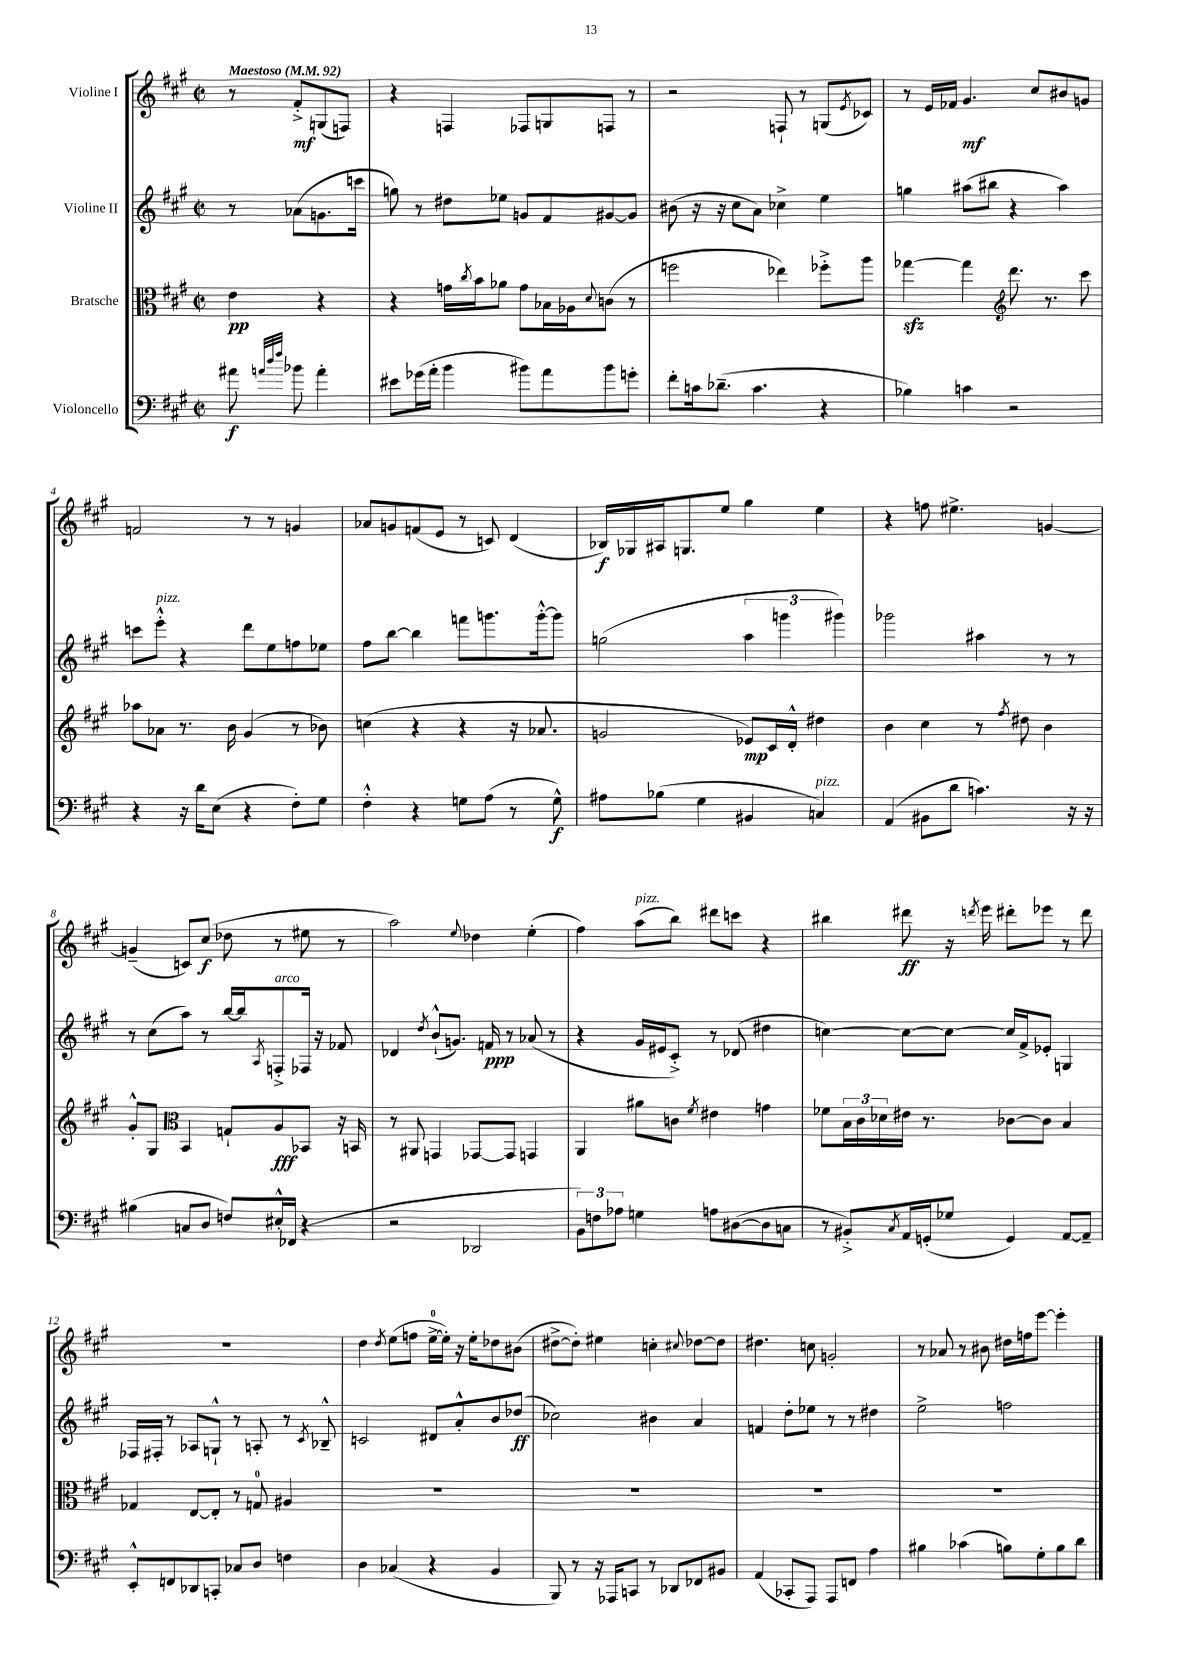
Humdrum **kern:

**kern	**kern	**kern	**kern
*staff4	*staff3	*staff2	*staff1
*clefF4	*clefC3	*clefG2	*clefG2
*k[f#c#g#]	*k[f#c#g#]	*k[f#c#g#]	*k[f#c#g#]
*M2/2	*M2/2	*M2/2	*M2/2
*met(c|)	*met(c|)	*met(c|)	*met(c|)
*MM92	*MM92	*MM92	*MM92
8a#	4e	8r	8r
32qqa	.	.	.
32qqdd	.	.	.
32qqff#	.	.	.
8b-	.	(8a-	8f#'^
4a'	4r	8.g	(8G
.	.	.	8F)
.	.	16ccc	.
=	=	=	=
8e#	4r	8gg)	4r
(16g-	.	8r	.
16a'	.	.	.
4b	16g	8dd#	4F
.	8qcc#	.	.
.	16b	.	.
.	8a-	8ee-	.
8b#)	8g	8g	8F-
8a	16B-	8f#	8G
.	16A-	.	.
.	8qqd	.	.
8b#	(8c	[8g#	8F
8g'	8r	8g#]	8r
=	=	=	=
8f#'	2ff	(8b#	2r
16c	.	16r	.
(8.d-~	.	16r	.
.	.	8cc#	.
4.c	.	8a)	.
.	4ee-)	4cc-^	8F`
.	.	.	8r
4r	8ff-'^	4ee	(8G
.	.	.	8qe
.	8aa	.	8c-)
=	=	=	=
4B-)	[4gg-	4gg	8r
.	.	.	16e
.	.	.	16f-
4c	4gg-]	(8aa#	4.g#
.	.	8bb#	.
*	*clefG2	*	*
2r	8.ddd	4r	.
.	.	.	8cc#
.	8.r	.	.
.	.	4aa#)	8b#
.	8ccc#	.	8g
=	=	=	=
4r	8aa-	8ccc	2f
.	8a-	8eee'^^	.
16r	8.r	4r	.
16d	.	.	.
(8E	.	.	.
.	16b	.	.
4r	(4g#	8ddd	8r
.	.	8ee	8r
8F#')	8r	8ff	4g
8G#	8b-)	8ee-	.
=	=	=	=
4F#'^^	(4cc	8ff#	8a-
.	.	[8bb	8g
4r	4r	4bb]	(8f
.	.	.	8e
8G	4r	8fff	8r
(8A	.	8.ggg	8c)
8r	16r	.	(4d
.	8.a-	[16ggg'^^	.
8G^^)	.	8ggg]	.
=	=	=	=
8A#	2g	(2gg	16B-)
.	.	.	16G-
(8B-	.	.	16A#
.	.	.	8.G
4G#	.	.	.
.	.	.	8ee
4BB#	8e-)	6aa	4gg#
.	16c#	.	.
.	.	6ggg	.
.	16d'^^	.	.
4C)	4dd#	.	4ee
.	.	6ggg#)	.
=	=	=	=
(4AA	4b	2ggg-	4r
8BB#	4cc#	.	8ff
8d	.	.	4.ee#^
4.c)	8r	4aa#	.
.	8qff#	.	.
.	8dd#	.	.
.	4b	8r	[4g
16r	.	8r	.
16r	.	.	.
=	=	=	=
(4B#	8g#'^^	8r	(4g~]
.	8G#	(8cc#	.
*	*clefC3	*	*
8C	4BB	8aa)	8c)
8D	.	8r	(8cc#
8F)	8G`	[16bb	8dd-
.	.	16bb]	.
.	.	8qA	.
16E#'^^	8A	8F'^	8r
(16FF-	.	.	.
4r	8BB-	16F-	8ee#
.	.	16r	.
.	16r	8f-	8r
.	16BB	.	.
=	=	=	=
2r	8r	4d-	2aa)
.	8AA#	.	.
.	.	8qdd	.
.	4GG	(8b`^^	.
.	.	8.g)	.
.	.	.	8qqee
2DD-	[8GG-	.	4dd-
.	.	16f	.
.	8GG-]	8r	.
.	4GG	(8a-	(4ee'
.	.	8r	.
=	=	=	=
12BB)	4AA	4r	4ff#)
12F	.	.	.
12A-	.	.	.
4G	8a#	16g#	(8aa
.	.	16e#	.
.	8c	8c#'^)	8bb)
.	8qf#	.	.
8A	4e#	8r	8ddd#
([8D#	.	(8d-	8ccc
8D#]	4g	4dd#	4r
8C	.	.	.
=	=	=	=
8r	8f-	[4cc)	4bb#
8BB#'^)	24B	.	.
.	24c#	.	.
.	24d-	.	.
8qC#	.	.	.
16AA	16e#	8cc_	8ddd#
(16GG'	8.r	.	.
8G-	.	8cc_	16r
.	.	.	8qddd
.	.	.	16eee
4GG)	[8c-	16cc]	8ddd#'
.	.	16f#^	.
.	8c-]	8e-'	8eee-
[8AA	4B	4G	8r
8AA~]	.	.	8ddd#
=	=	=	=
8EE'^^	4G-	16F-	1r
.	.	16F#'	.
8FF	.	8r	.
8DD-	[8E	8A-	.
8CC'	8E']	8G`^^	.
8C-	8r	8r	.
8D	8G	8A'	.
4F	4A#	8r	.
.	.	8qc#	.
.	.	8B-~^^	.
=	=	=	=
4D	1r	2c	4dd
.	.	.	8qdd
(4C-	.	.	(8ee
.	.	.	8ff
4r	.	8d#	[16ee^
.	.	.	16ee'])
.	.	8a'^^	16r
.	.	.	16ee'
4BB	.	8b	8dd-
.	.	(8dd-	(8b#
=	=	=	=
8BBB)	1r	2cc-)	[8dd#^
8r	.	.	8dd#'])
16r	.	.	4ee#
16AAA-	.	.	.
8CC	.	.	.
8r	.	4b#	4cc'
8DD-	.	.	.
.	.	.	8qqcc#
8FF-	.	4a	[8dd-
8BB#	.	.	8dd-]
=	=	=	=
(4AA	1r	4f	4.dd#
8CC-'	.	8dd'	.
8AAA)	.	8ee-	8cc
8AAA	.	8r	2g'
8FF	.	8r	.
4A	.	4dd#	.
=	=	=	=
4B#	1r	2ee^	8r
.	.	.	8a-
(4c-	.	.	8r
.	.	.	8b#
8B)	.	2ff	16dd#
.	.	.	16ff
8G#'	.	.	[8eee
8B	.	.	4eee']
8d	.	.	.
==	==	==	==
*-	*-	*-	*-
